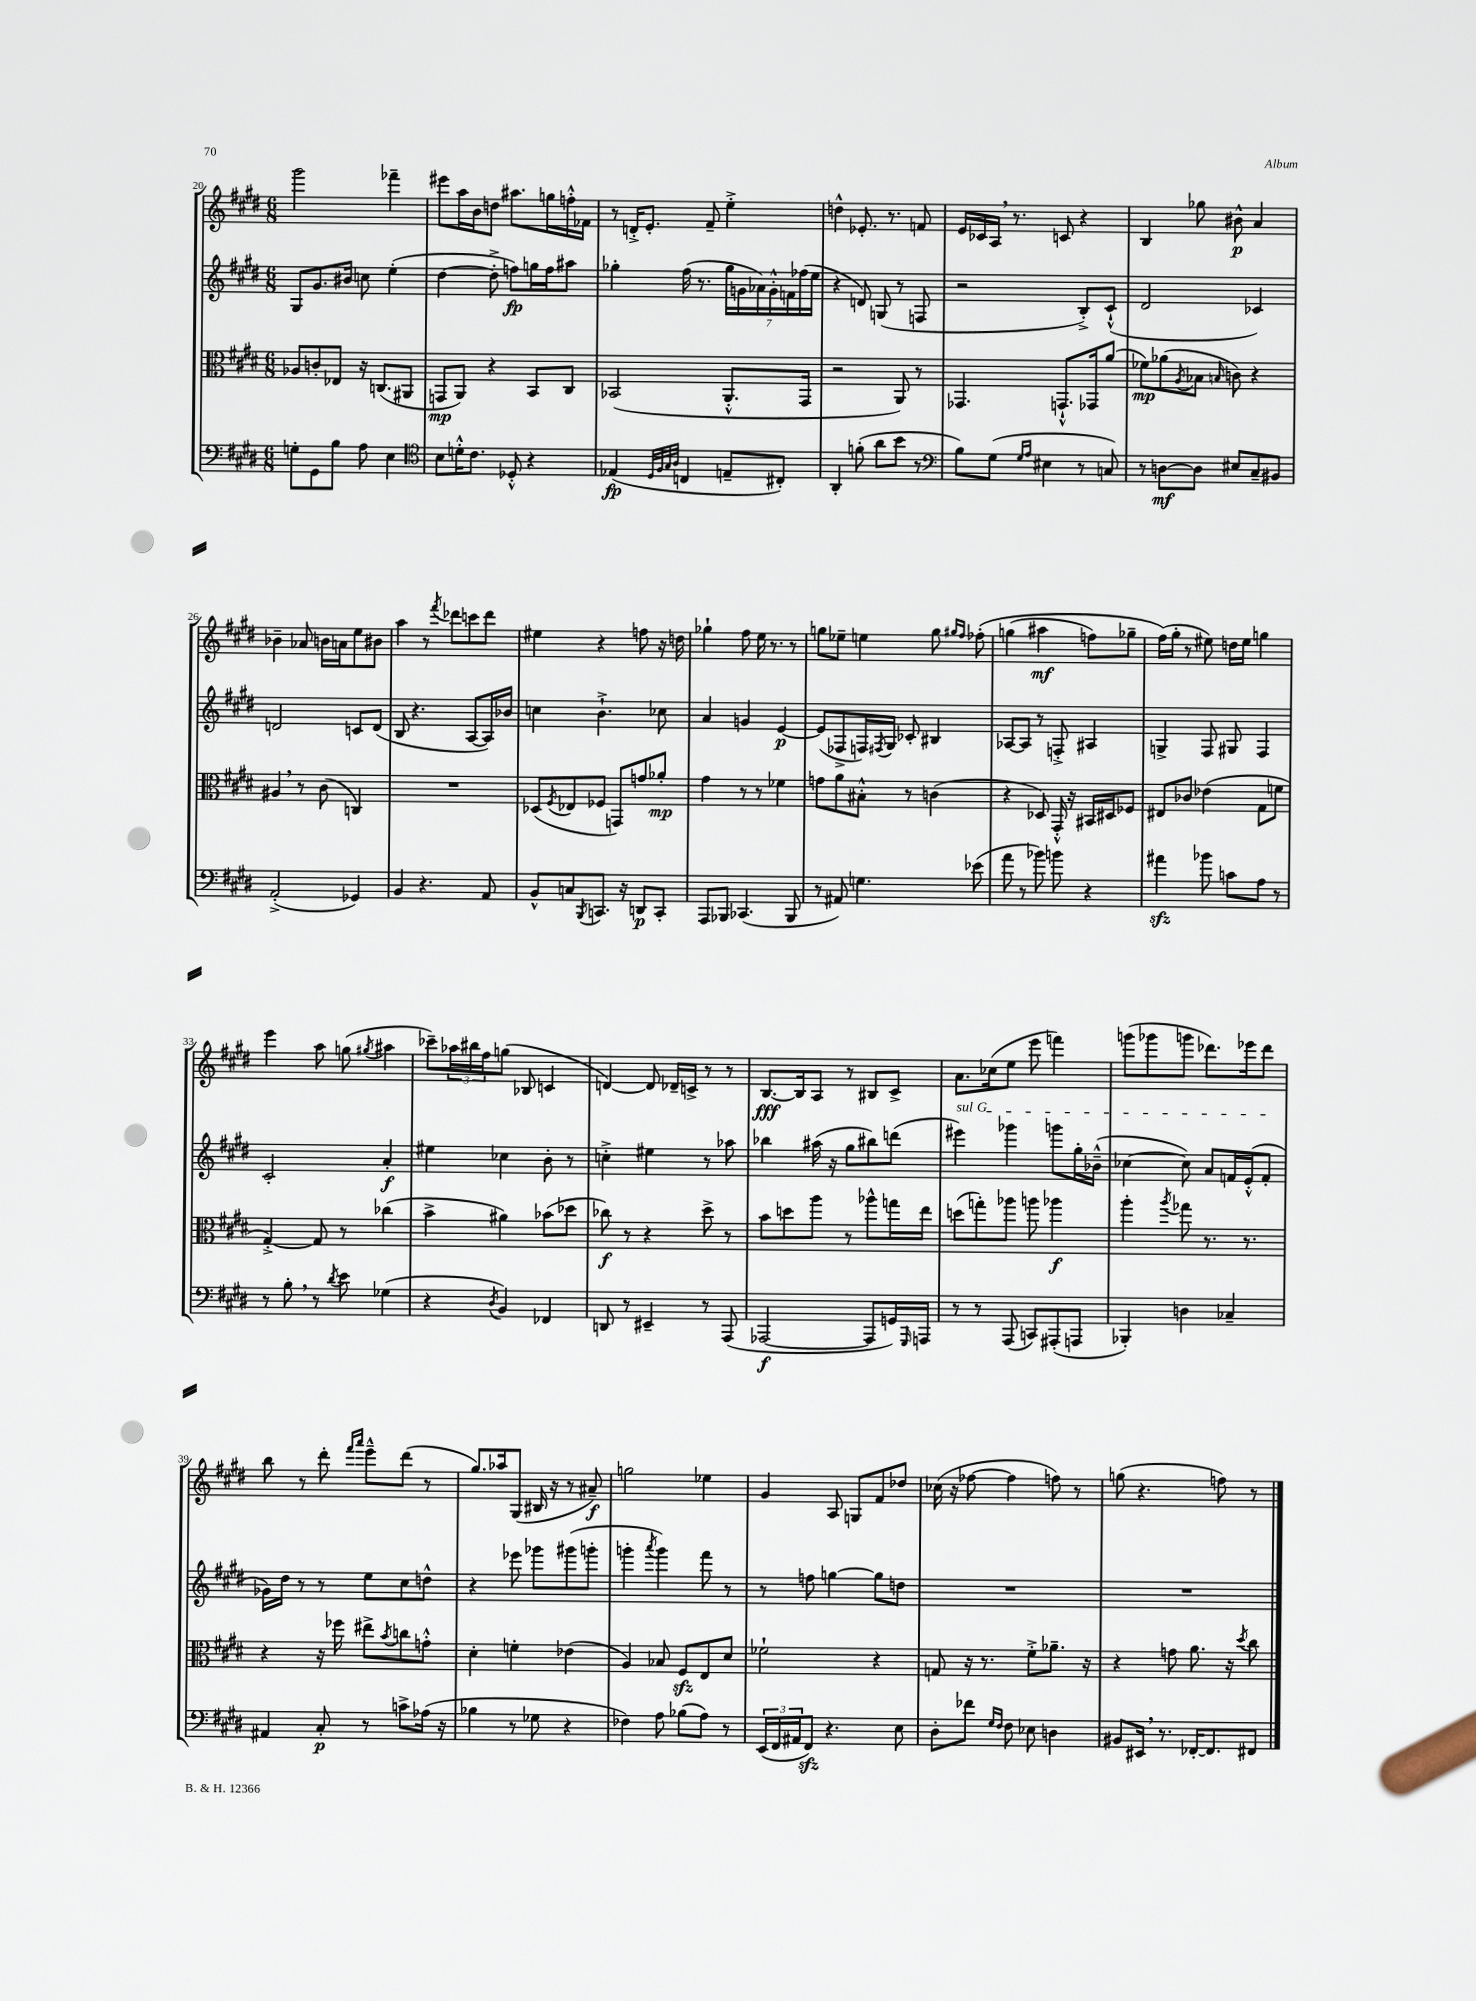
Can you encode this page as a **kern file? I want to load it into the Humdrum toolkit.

**kern	**kern	**kern	**kern
*staff4	*staff3	*staff2	*staff1
*clefF4	*clefC3	*clefG2	*clefG2
*k[f#c#g#d#]	*k[f#c#g#d#]	*k[f#c#g#d#]	*k[f#c#g#d#]
*M6/8	*M6/8	*M6/8	*M6/8
8G'	8A-	8G#	2ggg#
8GG#	8c'	8.g#	.
8B	8E-	.	.
.	.	16b#	.
8A	16r	8cc	.
.	(8.C	.	.
4E	.	(4ee'	4fff-~
.	8AA#	.	.
=	=	=	=
*clefC4	*	*	*
8B	8GG	[4dd#	8eee#
16d'^^	8AA)	.	16aa
8.c#	.	.	16b
.	4r	8dd#'^]	8dd
8D-'^^	.	8ff)	8.aa#
4r	8BB	16gg	.
.	.	16ff	16gg
.	8C#	8aa#	16ff'^^
.	.	.	16f-
=	=	=	=
(4E-	(2BB-	4gg-'	8r
.	.	.	16d'^
.	.	.	8.e'
32qqD#	.	.	.
32qqF#	.	.	.
32qqG#	.	.	.
32qqA	.	.	.
4C	.	(16ff#	.
.	.	8.r	.
.	.	.	8f#~
8E~	8.AA'^^	28gg-	4ee'^
.	.	28g	.
.	.	28a-)	.
.	.	28g'^^	.
8C#')	.	.	.
.	.	28f	.
.	.	(28ff-	.
.	16GG#	.	.
.	.	28ee	.
=	=	=	=
4AA'	2r	4r	4dd^^
(8f'	.	8d)	8.e-'
8a	.	(8G	.
.	.	.	8.r
8b	8AA)	8r	.
8r	8r	8F	8f
=	=	=	=
*clefF4	*	*	*
8B)	4.GG-	2r	16e
.	.	.	16c-
(8G#	.	.	16A
.	.	.	8.r
16qqG#	.	.	.
16qqA	.	.	.
4E#	.	.	.
.	8.GG`^^	.	8c
8r	.	8B'^)	4r
.	16GG-	.	.
8C)	(8a	(8c#`^^	.
=	=	=	=
8r	8f-)	2d#	4B
[8D	(8a-	.	.
.	8qA	.	.
8D]	8B-	.	8gg-
.	16qqB	.	.
8E#	8c)	.	8b#^^
8C#~	4r	4c-)	4a
8BB#	.	.	.
=	=	=	=
(2AA'^	4A#	2d	4b-~
.	8r	.	8a-
.	(8c#	.	16b
.	.	.	16a
4GG-)	4C)	8c	8ee
.	.	(8d	8b#
=	=	=	=
4BB	2.r	8B	4aa
.	.	4.r	.
4.r	.	.	8r
.	.	.	8qfff#
.	.	.	8ddd-
.	.	[8A	8ccc
8AA	.	16A])	8ddd-
.	.	16b-	.
=	=	=	=
8BB^^	(8D-	4cc	4ee#
.	8qF#	.	.
8C	8E-	.	.
8qBBB	.	.	.
8.CC	8F-	4.b`^	4r
.	8GG)	.	.
16r	.	.	.
8DD	8g	.	8ff
8CC'	8a-'	8cc-	16r
.	.	.	16dd
=	=	=	=
8AAA	4g#	4a	4gg-`
8BBB-	.	.	.
(4.CC-	8r	4g	8ff#
.	8r	.	16ee
.	.	.	8.r
.	4f-	[4e	.
8BBB-	.	.	8r
=	=	=	=
8r	8g	(8e]	8gg
8AA#)	8a	8F-^	8ee-~
4.G	8B#'^^	16F)	4ee
.	.	8qF#	.
.	.	16G#	.
.	8r	8c-'	.
.	(4c	4B#	8gg
.	.	.	16qqgg#
.	.	.	16qqff#
(8e-	.	.	&(8ff-'
=	=	=	=
8a	4r	[8A-	(4gg
8r	.	8A-]	.
8b-)	8D-)	8r	4aa#
8b	16GG#'^^	8F'^	.
.	16r	.	.
4r	16BB#	4A#	8ff)
.	16D#	.	.
.	8F-	.	8gg-~
=	=	=	=
4a#	8E#	4G^	(16ff#&)
.	.	.	16gg#'
.	8c-	.	8r
8b-	(4e-	8F#	8ee#)
8c	.	8G#	16dd
.	.	.	16ee#
8A	8G#	4F#	4gg
8r	8f	.	.
=	=	=	=
8r	[4G#'^)	2c#'	4eee
8B'	.	.	.
8r	8G#]	.	8aa
8qd#	.	.	.
8e	8r	.	(8gg
.	.	.	8qgg#
(4G-	(4cc-	4a'	4aa#
=	=	=	=
4r	4b^	4ee#	8ccc-~)
.	.	.	24aa-
.	.	.	24bb#
.	.	.	24ff#
8qD#	.	.	.
4BB)	4a#)	4cc-	(8gg
.	.	.	8B-
4FF-	(8b-	8b'	4c
.	8dd-	8r	.
=	=	=	=
8DD	8cc-)	4cc'^	[4d)
8r	8r	.	.
4EE#~	4r	4ee#	8d]
.	.	.	16d-~
.	.	.	16c^
8r	8dd#^	8r	8r
(8AAA	8r	8aa-	8r
=	=	=	=
[2AAA-	8b	4bb-	[8.B
.	8dd	.	.
.	.	.	16B]
.	8aa	(16aa#	8A
.	.	16r	.
.	8r	8gg#	8r
8AAA-]	8aa-^^	8bb#)	8B#
16GG)	16gg	(8ddd	8c#^
16qqGGG#	.	.	.
16AAA	16ee	.	.
=	=	=	=
8r	(8dd	4eee#)	8.a
8r	8gg')	.	.
.	.	.	(16cc-
(8AAA	8aa-	4ggg-	8ee
8CC)	8aa	.	8eee
(8AAA#'	4aa-	8ggg	4fff)
8AAA	.	16gg#'	.
.	.	(16b-~^^	.
=	=	=	=
4BBB-')	4aa'	[4cc-	(8ggg
.	.	.	8ggg-
.	8qaa	.	.
4D	8gg-	8cc-])	8ggg
.	8.r	8a	8.ddd-)
4C-~	.	16f	.
.	8.r	(16e'^^	16eee-
.	.	8f'	8ddd-
=	=	=	=
4AA#	4r	16g-)	8bb
.	.	16dd#	.
.	.	8r	8r
8C#'	16r	8r	8ddd#'
.	16ff-	.	.
.	.	.	16qqfff#
.	.	.	16qqaaa
8r	8ee#^	8ee	8eee~^^
.	8qb	.	.
8c^	8cc	8cc#	(8ddd#
(16A-	8g'^^	8dd^^	8r
16r	.	.	.
=	=	=	=
4B-	4d#'	4r	8.gg#)
.	.	.	16aa-
8r	4f'	8eee-	(8G#
8G-	.	8ggg-	16B#
.	.	.	16r
4r	(4e-	(8ggg#	8r
.	.	8ggg'	8a#~)
=	=	=	=
4F-)	4A)	4ggg'	2gg
.	.	8qaaa	.
8A	8B-	4ggg)	.
(8B-	8F#	.	.
8A)	8E	8fff#	4ee-
8r	8d#	8r	.
=	=	=	=
(24EE	2f-`	8r	4g#
24FF#	.	.	.
24AA#	.	.	.
8FF#)	.	8ff	.
4.r	.	[4gg	8A
.	.	.	8G
.	4r	8gg]	8f#
8E	.	8dd	8dd-
=	=	=	=
8D#'	8G	2.r	(16cc-
.	.	.	16r
8f-	16r	.	[8ff-
.	8.r	.	.
16qqG#	.	.	.
16qqF#	.	.	.
8F#	.	.	4ff-]
8E-	8f#'^	.	.
4D	8.a-~	.	8ff)
.	.	.	8r
.	16r	.	.
=	=	=	=
8BB#	4r	2.r	(8gg
16EE#	.	.	4.r
8.r	.	.	.
.	8g	.	.
[16FF-'	8.a	.	.
8.FF-]	.	.	.
.	.	.	8ff)
.	16r	.	.
.	8qdd#	.	.
8FF#	8cc#	.	8r
==	==	==	==
*-	*-	*-	*-
